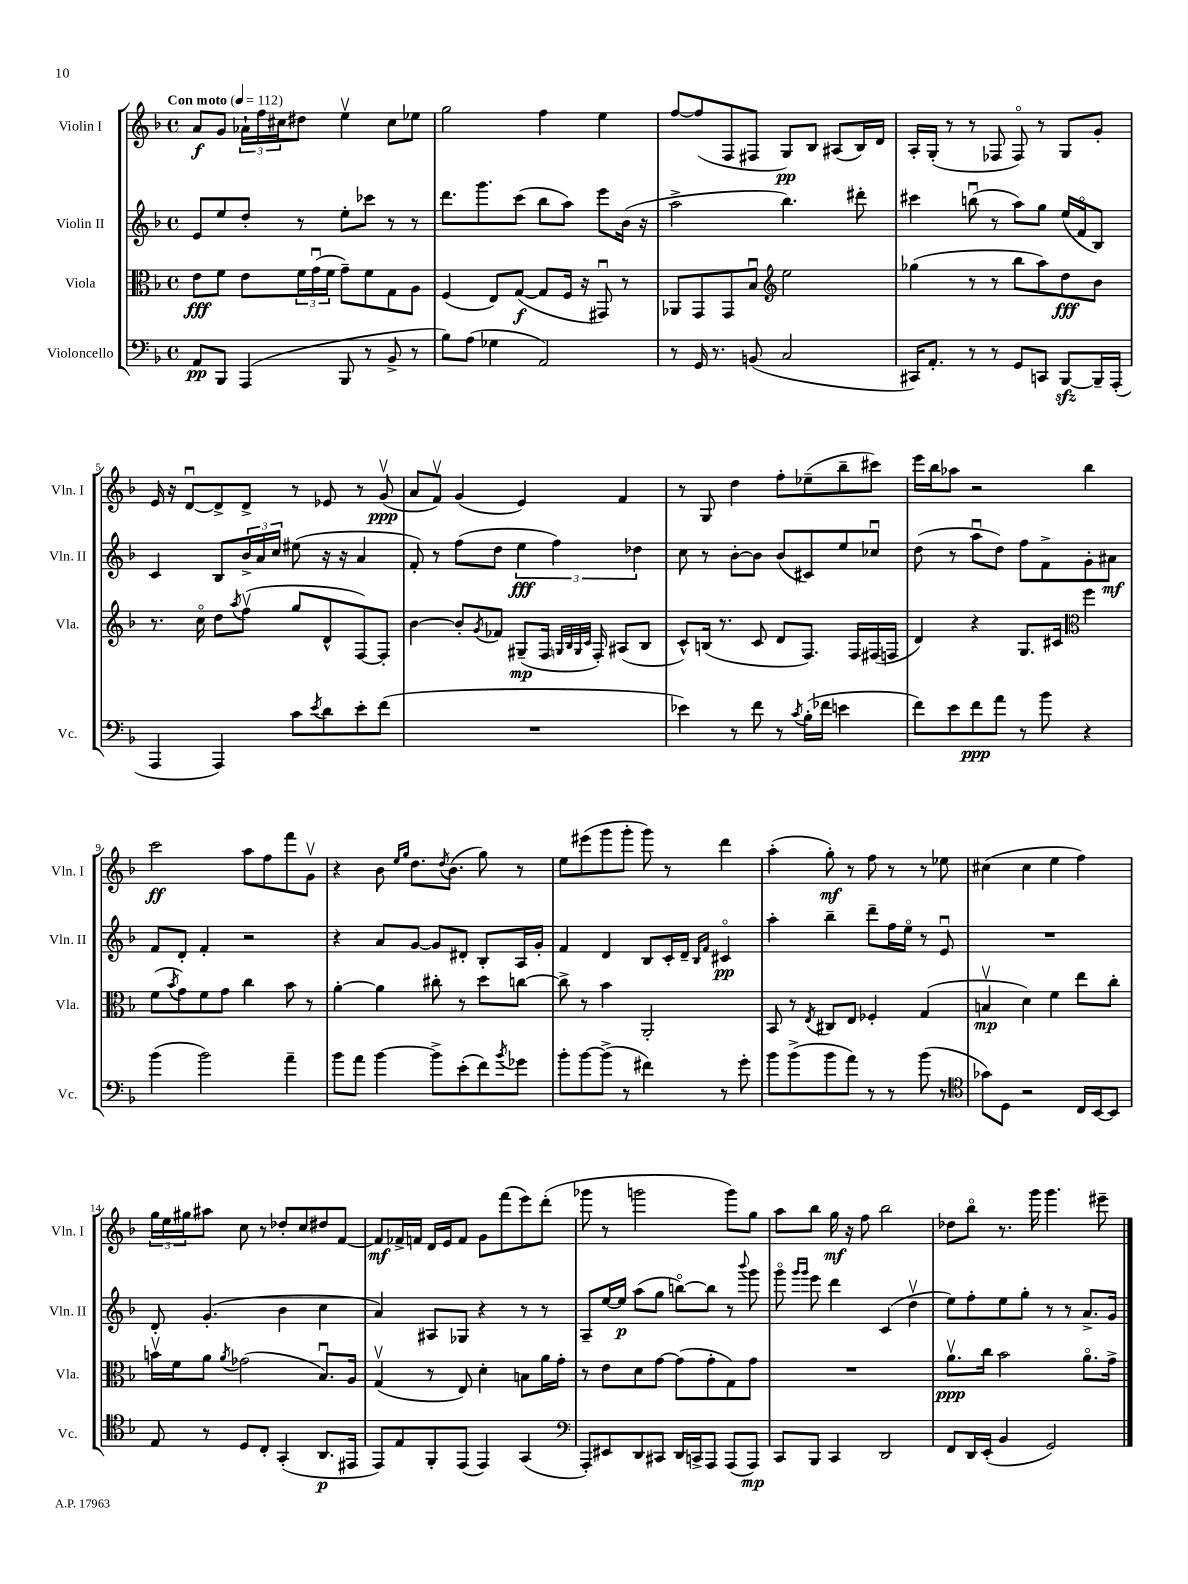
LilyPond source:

<<
\new StaffGroup <<
\new Staff = "s0" \with { instrumentName = "Violin I" shortInstrumentName = "Vln. I" } {
    \clef treble \key f \major \defaultTimeSignature \time 4/4 \tempo "Con moto" 4 = 112
    a'8\f g'8 \tuplet 3/2 { aes'16-! f''16 cis''16 } dis''8 e''4\upbow cis''8 ees''8 |
    g''2 f''4 e''4 |
    f''8~ f''8( f8 fis8 g8\pp) bes8 ais8( bes16) d'16 |
    a16-. g16-.( r8 r8 fes8 fes8\flageolet) r8 g8 g'8-. |
    e'16 r16 d'8~\downbow d'8-> d'8-> r8 ees'8 r8 g'8\upbow\ppp( |
    a'8 f'8\upbow) g'4( e'4) f'4 |
    r8 g8 d''4 f''8-. ees''8--( bes''8-- cis'''8) |
    e'''16 bes''16 aes''8 r2 bes''4 |
    c'''2\ff a''8 f''8 f'''8 g'8\upbow |
    r4 bes'8 \grace { e''16 g''16 } d''8. \acciaccatura { d''8 } bes'8.( g''8) r8 |
    e''8 eis'''8( g'''8 g'''8-. g'''8) r8 d'''4 |
    a''4-.( g''8-.\mf) r8 f''8 r8 r8 ees''8 |
    cis''4( cis''4 e''4 f''4) |
    \tuplet 3/2 { g''16 e''16 gis''16 } ais''8 c''8 r8 des''8-. c''8 dis''8 f'8~ |
    f'8\mf fes'16-> f'16 d'16 e'16 f'8 g'8 f'''8( e'''8) d'''8-.( |
    ges'''8 r8 g'''2 g'''8) g''8 |
    a''8 bes''8 g''16\mf r16 f''8 bes''2 |
    des''8 bes''8\flageolet r8. g'''16 g'''4. eis'''8-- \bar "|." |
}
\new Staff = "s1" \with { instrumentName = "Violin II" shortInstrumentName = "Vln. II" } {
    \clef treble \key f \major \defaultTimeSignature \time 4/4
    e'8 e''8 d''8-. r8 e''8-. ces'''8 r8 r8 |
    d'''8. g'''8. c'''8( bes''8 a''8) e'''8 bes'16( r16 |
    a''2-> bes''4.) dis'''8-. |
    cis'''4 b''8\downbow( r8 a''8) g''8 e''16( f'16\flageolet bes8) |
    c'4 bes8 \tuplet 3/2 { bes'16-> a'16 c''16 } eis''8( r16 r16 a'4 |
    f'8-.) r8 f''8( d''8 \tuplet 3/2 { e''4\fff f''4) des''4 } |
    c''8 r8 bes'8~-. bes'8 bes'8( cis'8) e''8 ces''8\downbow |
    d''8( r8 a''8\downbow d''8) f''8 f'8-> g'8-. ais'8\mf |
    f'8 d'8-. f'4-. r2 |
    r4 a'8 g'8~ g'8 dis'8-. bes8-. a16 g'16-. |
    f'4 d'4 bes8 c'16-. d'16-- \grace { bes16 f'16 } cis'4\flageolet\pp |
    a''4-. bes''4-- d'''8-- f''16 e''16\flageolet r8 e'8\downbow |
    R1 |
    d'8-. g'4.-.( bes'4 c''4 |
    a'4) ais8 ges8 r4 r8 r8 |
    a8-- e''16~ e''16\p a''8( g''8 b''8~\flageolet) b''8 r8 \appoggiatura { bes'''8 } g'''8 |
    g'''8\flageolet \grace { g'''16 g'''16 } e'''8 d'''4 c'4( d''4\upbow |
    e''8) f''8-. e''8 g''8-. r8 r8 a'8.-> g'16 \bar "|." |
}
\new Staff = "s2" \with { instrumentName = "Viola" shortInstrumentName = "Vla." } {
    \clef alto \key f \major \defaultTimeSignature \time 4/4
    e'8\fff f'8 e'8 \tuplet 3/2 { f'16 g'16\downbow( f'16 } g'8--) f'8 g8 a8 |
    f4( e8) g8~\f( g8 f16 r16 gis,8\downbow) r8 |
    aes,8 g,8 g,8 bes8\downbow \clef treble e''2 |
    ges''4( r8 r8 bes''8 a''8) d''8\fff bes'8 |
    r8. c''16\flageolet d''8 \acciaccatura { a''8 } f''8\upbow( g''8 d'8-^ f8~) f8-. |
    bes'4~ bes'8-. \acciaccatura { g'8 } fes'8 gis8--\mp( f16 \grace { g32 bes32 g32 c'32 } f16-.) ais8( bes8 |
    c'8-^) b16( r8. c'8 d'8 f8.) f16 fis16( f16 |
    d'4) r4 g8. cis'16 \clef alto f''4 |
    f'8( \acciaccatura { bes'8 } g'8) f'8 g'8 c''4 bes'8 r8 |
    a'4~-. a'4 cis''8-. r8 d''8 c''8~ |
    c''8-> r8 bes'4 a,2-. |
    bes,8 r8 \acciaccatura { e8 } cis8 e8 fes4-. g4( |
    b4\upbow\mp d'4) f'4 e''8 c''8-. |
    b'16\upbow f'16 a'8 \acciaccatura { a'8 } ges'2( bes8.\downbow) a16 |
    g4\upbow( r8 e8) d'4-. b8 a'16 g'16-. |
    r8 e'8 d'8 g'8~ g'8( g'8-. g8) g'8 |
    R1 |
    a'8.\upbow\ppp c''16 bes'2 a'8.\flageolet g'16-> \bar "|." |
}
\new Staff = "s3" \with { instrumentName = "Violoncello" shortInstrumentName = "Vc." } {
    \clef bass \key f \major \defaultTimeSignature \time 4/4
    a,8\pp bes,,8 a,,4( bes,,8 r8 bes,8-> r8 |
    bes8) a8( ges4 a,2) |
    r8 g,16 r8. b,8( c2 |
    cis,16) a,8.-. r8 r8 g,8 c,8 bes,,8~\sfz bes,,16-- a,,16-.( |
    a,,4 a,,4) c'8 \acciaccatura { e'8 } d'8 e'8-. f'8( |
    R1 |
    ees'4) r8 f'8 r8 \acciaccatura { c'8 } bes16-.( fes'16 e'4 |
    f'8) e'8 f'8\ppp a'8 r8 bes'8 r4 |
    bes'4( bes'2) a'4-- |
    bes'8 a'8 bes'4~ bes'8-> e'8-.( f'8) \acciaccatura { bes'8 } ges'8 |
    bes'8-. bes'8~ bes'8->( r8 fis'4) r8 g'8-. |
    bes'8 bes'8->( bes'8 a'8) r8 r8 bes'8( r8 |
    \clef tenor ges'8) d8 r2 c16 bes,16~ bes,8 |
    e8 r8 d8 c8-. g,4-.( a,8.\p eis,16 |
    e,8) e8 f,8-. e,8( e,4) g,4( |
    \clef bass a,,8-.) eis,8 d,8 cis,8 d,16 c,16-> a,,8 a,,8( a,,8\mp) |
    c,8 bes,,8 c,4 d,2 |
    f,8 d,16 e,16-.( bes,4 g,2) \bar "|." |
}
>>
>>
